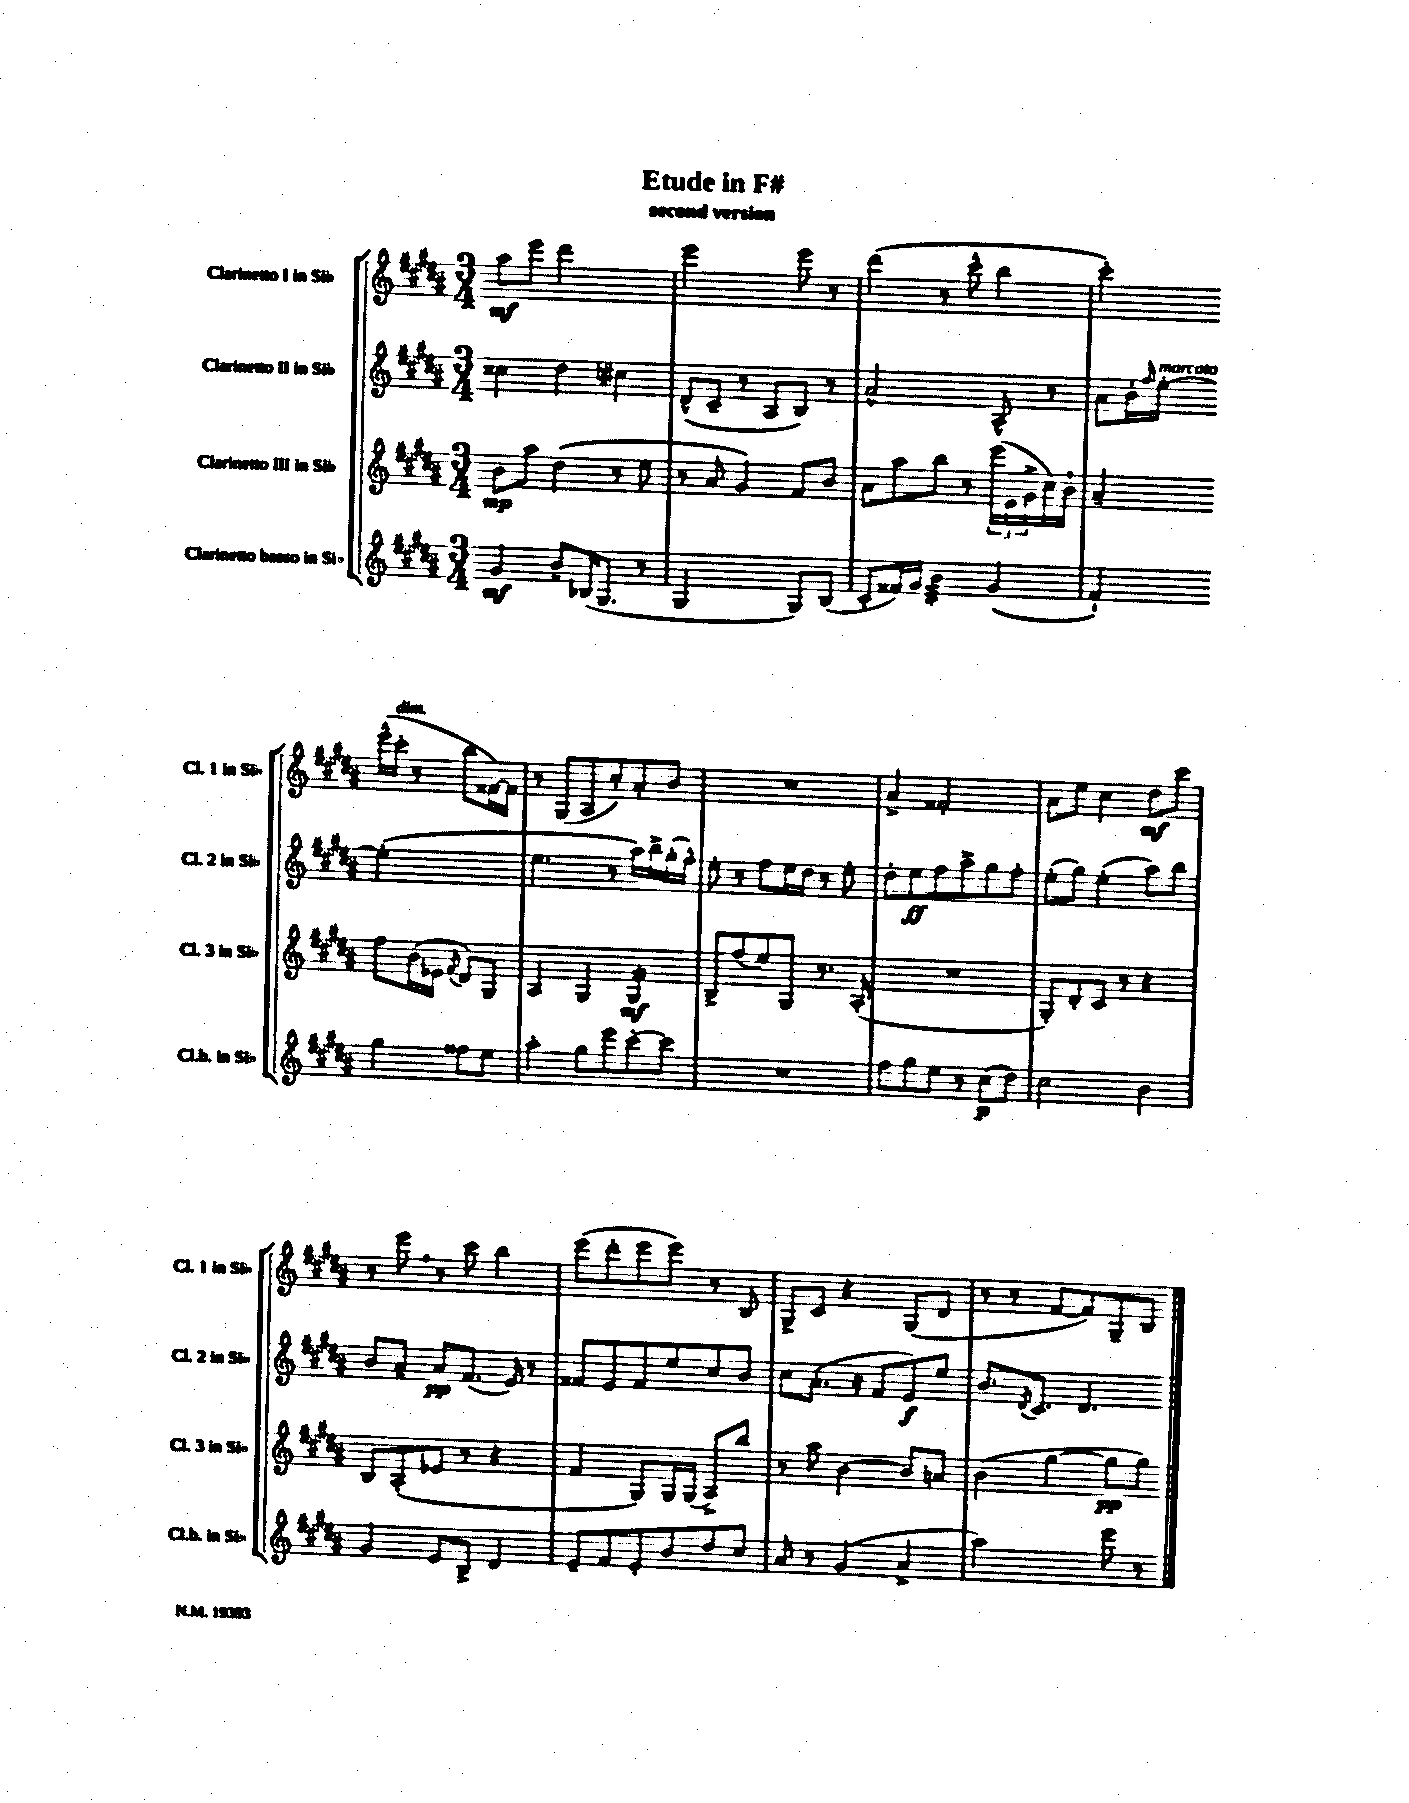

**kern	**kern	**kern	**kern
*staff4	*staff3	*staff2	*staff1
*clefG2	*clefG2	*clefG2	*clefG2
*k[f#c#g#d#a#]	*k[f#c#g#d#a#]	*k[f#c#g#d#a#]	*k[f#c#g#d#a#]
*M3/4	*M3/4	*M3/4	*M3/4
4g#/	8b\L	4cc##\	8aa#\L
.	8aa#\J	.	8eee\J
8b~/L	(4dd#\	4dd#\	2ddd#\
(16B-/K	.	.	.
8.G#/J	.	.	.
.	8r	4cc#\	.
8r	8ee\	.	.
=	=	=	=
2G#/	8r	(8d#^^/L	2eee\
.	8a#/	8c#~/J	.
.	4g#/)	8r	.
.	.	8A#/L	.
8G#/L)	8f#/L	8B/J)	8eee\
(8B/J	8b/J	8r	8r
=	=	=	=
8c#'/L	8a#\L	2a#^^/	(4ddd#\
16f##/L)	8aa#\	.	.
16g#/JJ	.	.	.
4b\	8bb\J	.	8r
.	8r	.	8ccc#^^\
(4g#/	(24eee\LL	8A#^^/	4bb\
.	24e\	.	.
.	24g#^\	.	.
.	16cc#\)	8r	.
.	16b`\JJ	.	.
=	=	=	=
4f#`/)	4a#~/	8a#\L	4ccc#'\)
.	.	16b'\L	.
.	.	16qqff#/	.
.	.	[16ee'\JJ	.
4gg#\	8ff#\L	(2ee'\]	(16eee^^\LL
.	.	.	16ccc#'\JJ
.	(16b\L	.	8r
.	16e-\JJ	.	.
.	8qf#/	.	.
8ff##\L	8d#/L)	.	8bb\L
8ee\J	8G#/J	.	[16f##\L)
.	.	.	16f##\]JJ
=	=	=	=
4aa#'\	4A#/	4.ee\	8r
.	.	.	(8G#/L
8gg#\L	4G#/	.	8A#/
8eee\	.	8r	8cc#'/)
[8ccc#'\	4G#/	16aa#\LL)	8a#'/
.	.	16bb^\	.
8ccc#\]J	.	(16gg#'\	8b/J
.	.	16ff#^^\JJ)	.
=	=	=	=
2.r	8B^/L	8ee'\	2.r
.	(8ff#/	8r	.
.	8ee/)	8ff#\L	.
.	8G#/J	16ee\L	.
.	.	16dd#\JJ	.
.	8.r	8r	.
.	.	8ee'\	.
.	(16A#'/	.	.
=	=	=	=
8ff#\L	2.r	8dd#'\L	4a#^/
8gg#\	.	8ee\	.
8ee\J	.	8ff#\	2f##'/
8r	.	8aa#^\	.
(8cc#\L	.	8gg#\	.
8dd#\J)	.	8ff#'\J	.
=	=	=	=
2cc#\	8G#'/L)	(8ee'\L	8a#\L
.	8d#'/	8gg#\J)	8ee\J
.	8c#/J	(4ee'\	4cc#\
.	8r	.	.
4b\	4r	8aa#\L)	8dd#\L
.	.	8bb\J	8ccc#\J
=	=	=	=
4g#/	8B/L	8b/L	8r
.	(8A#'/	8a#~/J	8eee\
8e/L	8e-/J	8a#/L	8r
8B^/J	8r	(8.f#/J	8ccc#\
4d#/	4r	.	4bb\
.	.	16e/)	.
.	.	8r	.
=	=	=	=
8e~/L	4f#/	8f##/L	(8eee\L
8f#/	.	8e/	8ddd#'\
8e'/	8G#/L)	8f##/	8eee\
8b/	16G#/L	8ee/	8eee\J)
.	(16G#/JJ	.	.
8dd#/	8A#^/L)	8cc#/	8r
8cc#/J	8bb/J	8b/J	8B/
=	=	=	=
8a#/	8r	8cc#\L	8G#^/L
8r	8aa#\	(8.a#'\J	8c#/J
(4g#/	[4b\	.	4r
.	.	16r	.
.	.	8f#/L	.
4a#^/	8b/]L	8e/)	(8G#/L
.	8a/J	8ee/J	8d#/J
=	=	=	=
2aa#\)	(4b\	8.b/L	8r
.	.	.	8r
.	.	8qd#/	.
.	.	8.c#/J	.
.	[4gg#\	.	[8f#/L
.	.	4.d#/	8f#/])
8eee\	8gg#\]L	.	8G#~/
8r	8gg#\J)	.	8B/J
==	==	==	==
*-	*-	*-	*-
